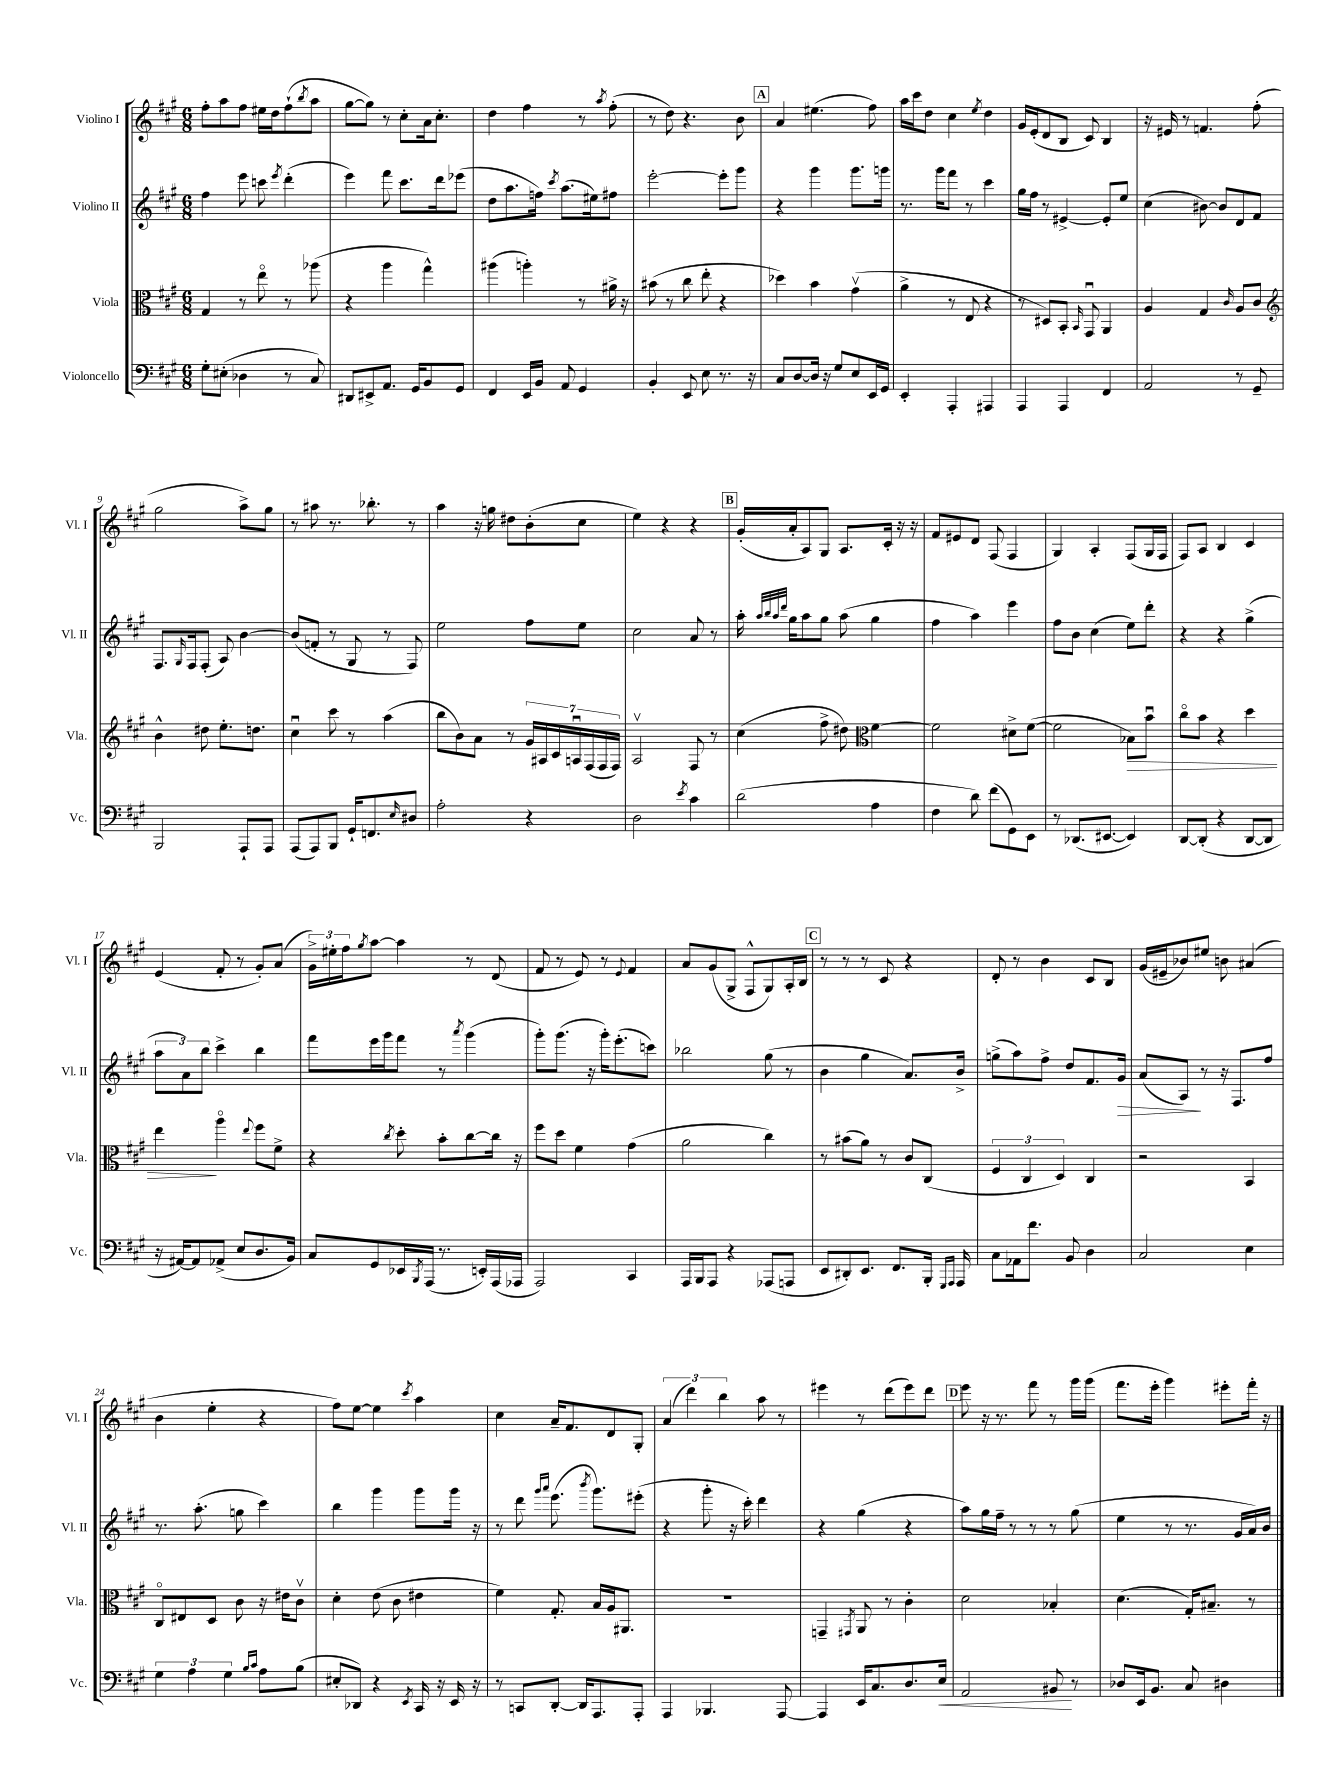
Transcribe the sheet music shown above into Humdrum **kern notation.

**kern	**kern	**kern	**kern
*staff4	*staff3	*staff2	*staff1
*clefF4	*clefC3	*clefG2	*clefG2
*k[f#c#g#]	*k[f#c#g#]	*k[f#c#g#]	*k[f#c#g#]
*M6/8	*M6/8	*M6/8	*M6/8
8G#'	4G#	4ff#	8ff#'
(8E#'	.	.	8aa
4D-	8r	8eee	8ff#
.	8eeo	8ccc	16ee#
.	.	.	16dd
.	.	8qeee	.
8r	8r	(4ddd'	(8ff#`
.	.	.	8qbb
8C#)	(8aa-	.	8aa
=	=	=	=
8DD#	4r	4eee)	[8gg#
8EE#^	.	.	8gg#])
8.AA	4aa	8fff#	8r
.	.	8.ccc#	8cc#'
16GG#	.	.	.
8BB	4gg#^^)	.	16a
.	.	16ddd	8.cc#'
8GG#	.	(8eee-	.
=	=	=	=
4FF#	(4aa#	8dd	4dd
.	.	8.aa	.
16EE	4aa')	.	4ff#
16BB	.	16ff)	.
.	.	8qccc#	.
8AA	.	(8.aa	.
4GG#	8r	.	8r
.	.	16ee#)	.
.	.	.	8qaa
.	16a#^	8ff#	(8ff#'
.	16r	.	.
=	=	=	=
4BB'	(8b#	[2eee'	8r
.	8r	.	8dd)
8EE	8cc#	.	4.r
8E	8ee'	.	.
8.r	4r	8eee']	.
.	.	8ggg#	8b
16r	.	.	.
=	=	=	=
8C#	4dd-)	4r	4a
[8D	.	.	.
16D]	4b	4ggg#	(4.ee#
16r	.	.	.
8G#	.	.	.
8E	(4g#v	8.ggg#	.
16EE	.	.	8ff#)
16GG#	.	16ggg	.
=	=	=	=
4EE'	4a^	8.r	16aa
.	.	.	16ccc#
.	.	.	8dd
.	.	16ggg#	.
4AAA'	8r	8fff#	4cc#
.	8E	8r	.
.	.	.	8qee
4AAA#	4r	4ccc#	4dd
=	=	=	=
4AAA	8r	16gg#	16g#
.	.	16ff#	(16e'
.	8D#)	8r	8d
4AAA	8BB'	[4e#^	8B
.	16qqBB	.	.
.	8GG#u	.	8c#)
4FF#	4AA	8e#']	4B
.	.	8ee	.
=	=	=	=
2AA	4A	(4cc#	16r
.	.	.	16e#
.	.	.	8r
.	4G#	[8b#)	4.f
.	.	8b#]	.
.	16qqc#	.	.
8r	8A	8d	.
8GG#~	8c#	8f#	(8ff#'
=	=	=	=
*	*clefG2	*	*
2BBB	4b^^	8.F#	2gg#
.	.	16qqG#	.
.	.	16F#	.
.	8dd#	(8F#'	.
.	8.ee'	8A)	.
8AAA`	.	[4b	8aa^)
.	8.dd	.	.
8AAA	.	.	8gg#
=	=	=	=
(8AAA	4cc#u	(8b]	8r
8AAA)	.	8f'	8aa#
8BBB	8ccc#	8r	8.r
16GG#`	8r	8G#	.
8.FF	.	.	8.bb-'
.	(4aa	8r	.
16qqE	.	.	.
8D#	.	8F#)	8r
=	=	=	=
2A'	8bb	2ee	4aa
.	8b)	.	.
.	8a	.	16r
.	.	.	16gg
.	8r	.	8dd#
4r	28g#	8ff#	(8b'
.	28A#	.	.
.	28c#	.	.
.	28Au	.	.
.	.	8ee	8cc#
.	(28F#	.	.
.	28F#	.	.
.	28F#)	.	.
=	=	=	=
2D	2Av	2cc#	4ee)
.	.	.	4r
8qe	.	.	.
4c#	8F#	8a	4r
.	8r	8r	.
=	=	=	=
(2d	(4cc#	16aa'	(16g#'
.	.	32qqaa	.
.	.	32qqbb	.
.	.	32qqaa	.
.	.	32qqddd	.
.	.	16gg#	16a'
.	.	8aa	8A)
.	8ff#^	8gg#	8G#
.	8dd#)	(8aa	8.A
*	*clefC3	*	*
4A	[4f#	4gg#	.
.	.	.	16c#'
.	.	.	16r
.	.	.	16r
=	=	=	=
4F#	2f#]	4ff#	8f#
.	.	.	8e#
8d)	.	4aa)	8d
(8f#	.	.	(8F#
8GG#)	8d#^	4eee	4F#
8EE	([8f#	.	.
=	=	=	=
8r	2f#]	8ff#	4G#)
(8.DD-	.	8b	.
.	.	(4cc#	4A'
[8.EE#	.	.	.
4EE#])	8B-)	8ee)	(8F#
.	8bu	8ddd'	16G#
.	.	.	16F#
=	=	=	=
[8DD	8cc#o	4r	8F#)
(8DD']	8b	.	8A
4r	4r	4r	4B
[8DD	4dd	(4gg#^	4c#
8DD]	.	.	.
=	=	=	=
16r	4ee	12aa	(4e
[16AA#)	.	.	.
.	.	12a)	.
8AA#]	.	.	.
.	.	12bb	.
(8AA-^	4aao	4ccc#^	8f#'
8E	.	.	8r
.	8qqee	.	.
8.D	8ff#	4bb	8g#')
.	8f#^	.	(8a
16BB)	.	.	.
=	=	=	=
8C#	4r	8fff#	24g#^)
.	.	.	24ee#'
.	.	.	24ff#
.	.	.	8qgg#
8GG#	.	16eee	[8aa
.	.	16ggg#	.
.	8qcc#	.	.
16EE-	8dd'	8fff#	4aa]
8qBBB	.	.	.
(16AAA	.	.	.
8.r	8b'	8r	.
.	.	8qaaa	.
.	[8cc#	(4ggg#	8r
16EE')	.	.	.
(16AAA	16cc#]	.	(8d
16AAA-	16r	.	.
=	=	=	=
2AAA)	8ff#	8ggg#')	8f#
.	8dd	(8.ggg#	8r
.	4f#	.	8e)
.	.	16r	.
.	.	16ggg#')	8r
.	.	(8.eee'	.
.	.	.	8qqe
4CC#	(4g#	.	4f#
.	.	8ccc)	.
=	=	=	=
16AAA	2a	2bb-	8a
16BBB	.	.	.
8AAA	.	.	(8g#
4r	.	.	8G#^
.	.	.	8F#^^
(8AAA-	4cc#)	(8gg#	8G#)
8AAA	.	8r	16A'
.	.	.	16B
=	=	=	=
8EE	8r	4b	8r
8DD#')	(8b#	.	8r
8.EE	8a)	4gg#	8r
.	8r	.	8c#
8.FF#	.	.	.
.	8c#	8.a)	4r
16BBB'	(8C#	.	.
16qqGGG#	.	.	.
16qqAAA	.	.	.
16AAA	.	16b^	.
=	=	=	=
8C#	6F#	(8gg^	8d'
16AA-	.	8aa)	8r
.	6C#	.	.
8.f#	.	.	.
.	.	8ff#^	4b
.	6D)	.	.
8BB	.	8dd	.
4D	4C#	8.f#	8c#
.	.	.	8B
.	.	16g#	.
=	=	=	=
2C#	2r	(8a	(16g#
.	.	.	16e#~
.	.	8A)	8b-)
.	.	8r	8ee#
.	.	16r	8b
.	.	8.F#	.
4E	4BB	.	(4a#
.	.	8ff#	.
=	=	=	=
6G#	8C#o	8.r	4b
.	8E#	.	.
6A	.	.	.
.	.	(8.aa'	.
.	8D	.	4ee'
6G#	.	.	.
.	8c#	8gg	.
16qqB	.	.	.
16qqc#	.	.	.
8A	16r	4ccc#)	4r
.	16e#	.	.
(8B	8c#v	.	.
=	=	=	=
8E#'	4d'	4bb	8ff#)
8DD-)	.	.	[8ee
4r	(8e	4ggg#	4ee]
.	8c#	.	.
8qEE	.	.	8qccc#
16CC#	4e#	8ggg#	4aa
16r	.	.	.
16EE	.	16ggg#	.
16r	.	16r	.
=	=	=	=
8r	4f#)	8r	4cc#
8CC	.	8ddd	.
.	.	16qqggg#	.
.	.	16qqaaa	.
[8DD'	8.G#'	(8.eee	16a~
.	.	.	8.f#
16DD]	.	.	.
.	.	8qbbb	.
8.AAA	16B	8.ggg#)	.
.	16A	.	8d
.	8.AA#	.	.
8AAA'	.	(8eee#'	8G#'
=	=	=	=
4AAA	2.r	4r	(6a
.	.	.	6ddd)
4.BBB-	.	8ggg#'	.
.	.	.	6bb
.	.	16r	.
.	.	16ccc#')	.
.	.	4ddd	8aa
[8AAA	.	.	8r
=	=	=	=
4AAA]	4GG~	4r	4eee#
.	8qGG#	.	.
16EE	8AA	(4gg#	8r
8.C#	.	.	.
.	8r	.	(8ddd
8.D	4c#'	4r	8eee#)
.	.	.	8ddd
16E	.	.	.
=	=	=	=
2AA	2d	8aa)	8eee
.	.	16gg#	16r
.	.	16ff#~	8.r
.	.	8r	.
.	.	8r	8fff#
8BB#	4B-'	8r	8r
8r	.	(8gg#	16ggg#
.	.	.	(16ggg#
=	=	=	=
8D-	(4.d	4ee	8.fff#
16EE	.	.	.
8.BB	.	.	16eee'
.	.	8r	4ggg#)
8C#	16G#')	8.r	.
.	8.B#~	.	.
4D#	.	.	8eee#'
.	.	16g#	.
.	8r	16a)	16fff#'
.	.	16b	16r
==	==	==	==
*-	*-	*-	*-
